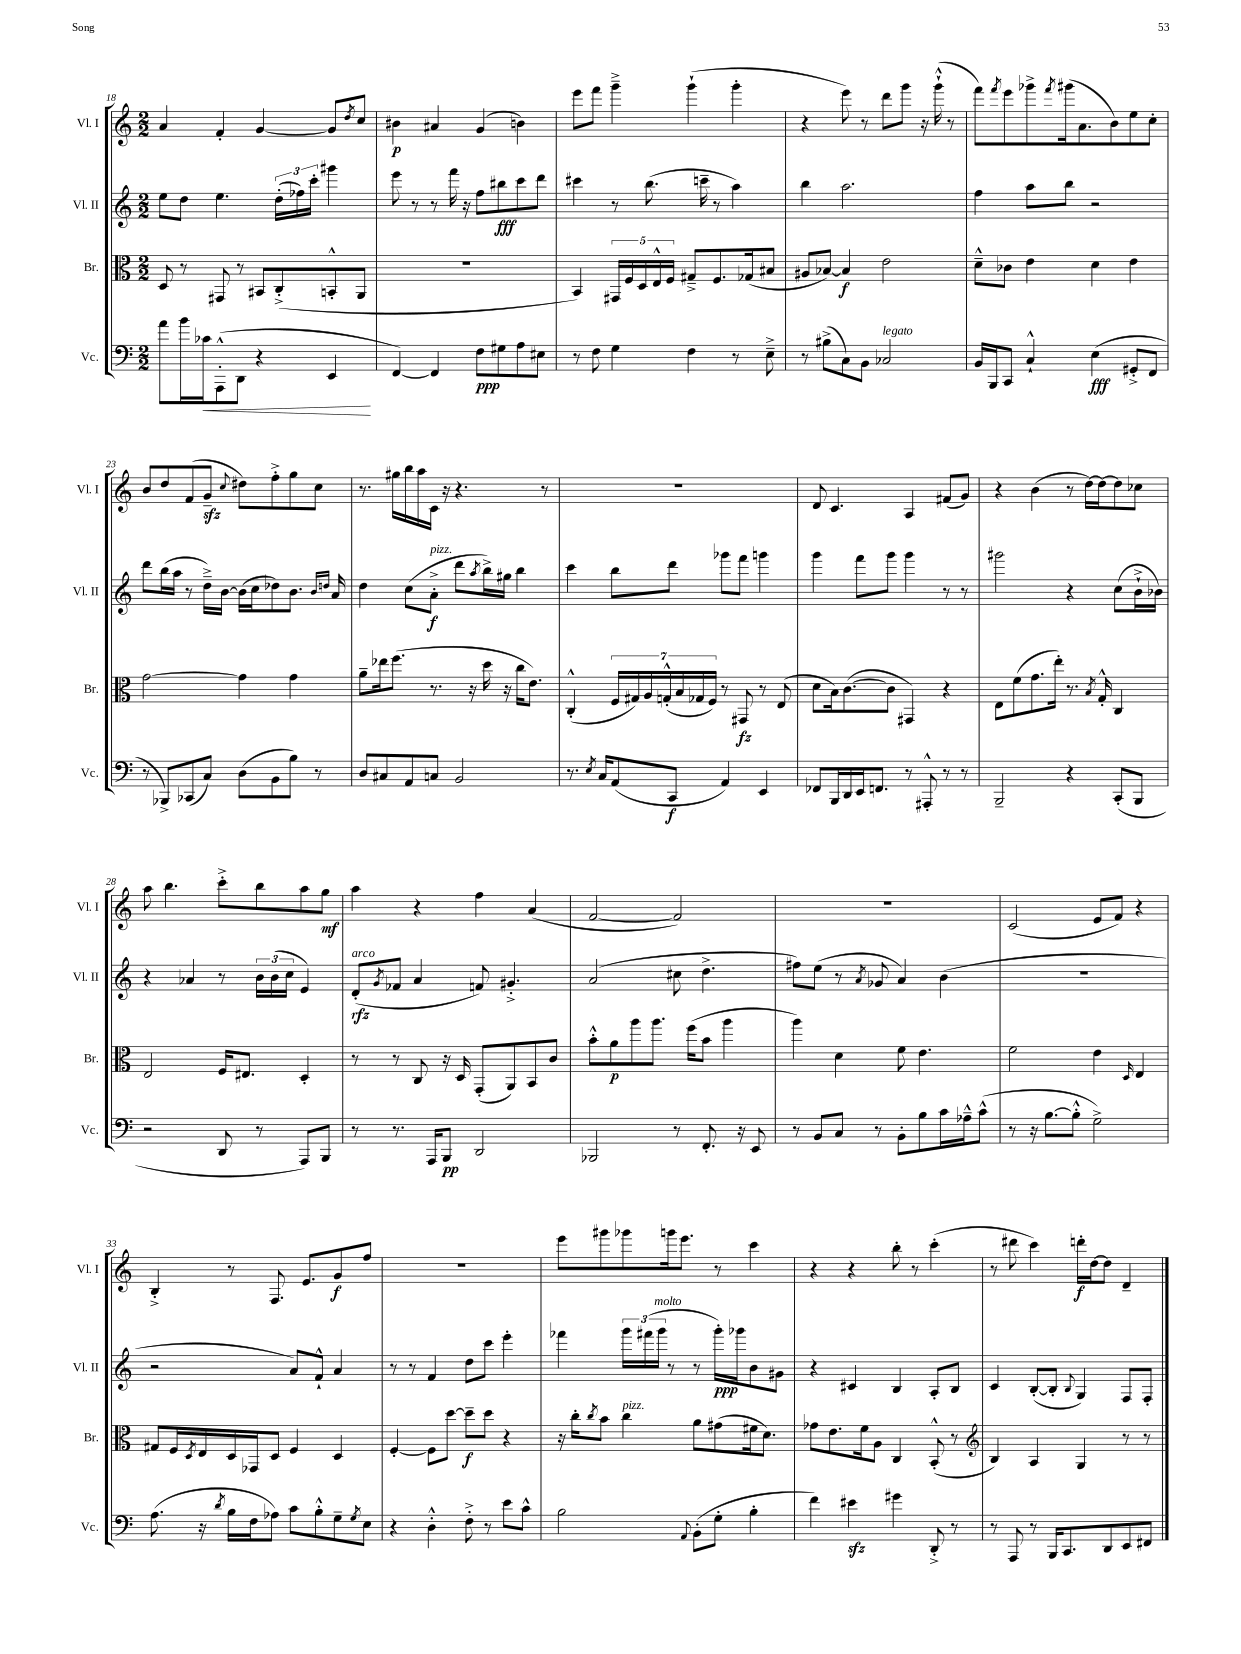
<<
\new StaffGroup <<
\new Staff = "s0" \with { instrumentName = "Vl. I" shortInstrumentName = "Vl. I" } {
    \clef treble \key c \major \numericTimeSignature \time 2/2
    a'4 f'4-. g'4~ g'8 \acciaccatura { d''8 } c''8 |
    bis'4\p ais'4 g'4( b'4) |
    e'''8 f'''8 g'''4---> g'''4-!( g'''4-. |
    r4 e'''8) r8 d'''8 g'''8 r16 g'''16-!-^( r8 |
    f'''8) \acciaccatura { f'''8 } e'''8 ges'''8-> \acciaccatura { f'''8 } gis'''16( a'8. b'8) e''8 c''8-. |
    b'8 d''8 f'8( g'8--\sfz \appoggiatura { c''8 } dis''8) f''8-.-> g''8 c''8 |
    r8. gis''16 b''16 a''16 c'16 r16 r4. r8 |
    R1 |
    d'8 c'4. a4 fis'8( g'8) |
    r4 b'4( r8 d''16~) d''16~ d''8 ces''8 |
    a''8 b''4. c'''8-.-> b''8 a''8 g''8\mf |
    a''4 r4 f''4 a'4( |
    f'2~ f'2) |
    R1 |
    c'2( e'8 f'8) r4 |
    b4-.-> r8 f8. e'8. g'8\f f''8 |
    R1 |
    e'''8 gis'''8 ges'''8 g'''16 e'''8. r8 c'''4 |
    r4 r4 b''8-. r8 c'''4-.( |
    r8 dis'''8 c'''4) d'''16-.\f d''16~ d''8 d'4-- \bar "|." |
}
\new Staff = "s1" \with { instrumentName = "Vl. II" shortInstrumentName = "Vl. II" } {
    \clef treble \key c \major \numericTimeSignature \time 2/2
    e''8 d''8 e''4. \tuplet 3/2 { d''16-.( fes''16) c'''16-. } gis'''4 |
    e'''8 r8 r8 f'''16 r16 f''8 bis''8\fff c'''8 d'''8 |
    cis'''4 r8 b''8.( c'''16-- r8 a''4) |
    b''4 a''2. |
    f''4 a''8 b''8 r2 |
    d'''8 b''16( a''16 r8 d''16--->) b'16~ b'16( c''16 des''8) b'8. \grace { b'16 d''16 } a'16 |
    d''4 c''8( a'8-.->\f^\markup { \italic "pizz." } d'''8 \acciaccatura { a''8 } b''16->) gis''16 b''4 |
    c'''4 b''8 d'''8 ges'''8 f'''8 g'''4 |
    g'''4 f'''8 g'''8 g'''4 r8 r8 |
    gis'''2 r4 c''8( b'16-!-> bes'16) |
    r4 aes'4 r8 \tuplet 3/2 { b'16 b'16( c''16 } e'4) |
    d'8-.\rfz^\markup { \italic "arco" }( \acciaccatura { g'8 } fes'8 a'4 f'8) gis'4.-.-> |
    a'2( cis''8 d''4.-> |
    fis''8) e''8( r8 \acciaccatura { a'8 } ges'8 a'4) b'4( |
    R1 |
    r2 a'8) f'8-!-^ a'4 |
    r8 r8 f'4 d''8 c'''8 e'''4-. |
    fes'''4 \tuplet 3/2 { g'''16 fis'''16( g'''16^\markup { \italic "molto" } } r8 r8 g'''16-.\ppp) ges'''16 b'8 gis'8 |
    r4 cis'4 b4 a8-. b8 |
    c'4 b8~-.( b8-. \appoggiatura { b8 } g4) f8 f8-. \bar "|." |
}
\new Staff = "s2" \with { instrumentName = "Br." shortInstrumentName = "Br." } {
    \clef alto \key c \major \numericTimeSignature \time 2/2
    d8 r8 gis,8 r8 bis,8 c8-.->( b,8-.-^ a,8 |
    R1 |
    b,4) \tuplet 5/4 { gis,16 f16 d16 e16-^ f16 } gis8---> f8. ges16( bis8 |
    ais8 bes8~) bes4\f e'2 |
    d'8---^ ces'8 e'4 d'4 e'4 |
    g'2~ g'4 g'4 |
    a'8-- ees''16 f''8.( r8. r16 d''16 r16 c''16 e'8.) |
    c4-.-^( \tuplet 7/4 { f16 gis16) a16 g16-.-^( b16 ges16 f16) } r8 gis,8\fz r8 e8( |
    d'8 b16) c'8.~( c'8 gis,4) r4 |
    e8 f'8( g'8. e''16-.) r8. \acciaccatura { b8 } g16-.-^ c4 |
    e2 f16 eis8. d4-. |
    r8 r8 c8 r16 d16 g,8-.( a,8) b,8 c'8 |
    b'8-.-^ a'8\p a''8 a''8. f''16( b'8 a''4 |
    a''4) d'4 f'8 e'4. |
    f'2 e'4 \grace { d16 } e4 |
    gis8 f16 \acciaccatura { d8 } e16 d16 ges,16 d8 f4 d4 |
    f4~-. f8 d''8~ d''8--\f d''8 r4 |
    r16 c''16-. \acciaccatura { c''8 } b'8 c''4^\markup { \italic "pizz." } a'8 gis'8( fis'16 d'8.) |
    ges'8 e'8. f'16 a8 c4 b,8-.-^( r8 |
    \clef treble b4) a4 g4 r8 r8 \bar "|." |
}
\new Staff = "s3" \with { instrumentName = "Vc." shortInstrumentName = "Vc." } {
    \clef bass \key c \major \numericTimeSignature \time 2/2
    a'8 b'16 ces'16\< a,,8-.-^( d,8 r4 e,4\! |
    f,4~) f,4 f8\ppp gis8 a8 eis8 |
    r8 f8 g4 f4 r8 e8---> |
    r8 bis8->( c8) b,8 ces2^\markup { \italic "legato" } |
    b,16 b,,16 c,8 c4-!-^ e4\fff( gis,8-.-> f,8 |
    r8 bes,,8->) ces,8( c8) d8( b,8 b8) r8 |
    d8 cis8 a,8 c8 b,2 |
    r8. \acciaccatura { e8 } c16 a,8( c,8\f a,4) e,4 |
    fes,8 b,,16 d,16 e,16 f,8. r8 ais,,8-.-^ r8 r8 |
    b,,2-- r4 c,8-.( b,,8 |
    r2 d,8 r8 a,,8) b,,8 |
    r8 r8. a,,16 b,,8\pp d,2 |
    bes,,2 r8 f,8.-. r16 e,8 |
    r8 b,8 c8 r8 b,8-. b8 c'16 aes16---^ c'8-^( |
    r8 r16 b8.~ b8-.-^ g2->) |
    a8.( r16 \acciaccatura { d'8 } b16 f16 aes8) c'8 b8-.-^ g8-- \acciaccatura { g8 } e8 |
    r4 d4-.-^ f8-.-> r8 e'8 c'8-^ |
    b2 \appoggiatura { a,8 } b,8-.( g8-. b4-. |
    f'4) eis'4\sfz gis'4 d,8-.-> r8 |
    r8 a,,8 r8 b,,16 c,8. d,8 e,8 fis,8 \bar "|." |
}
>>
>>
\layout { \context { \Score currentBarNumber = #18 } }
